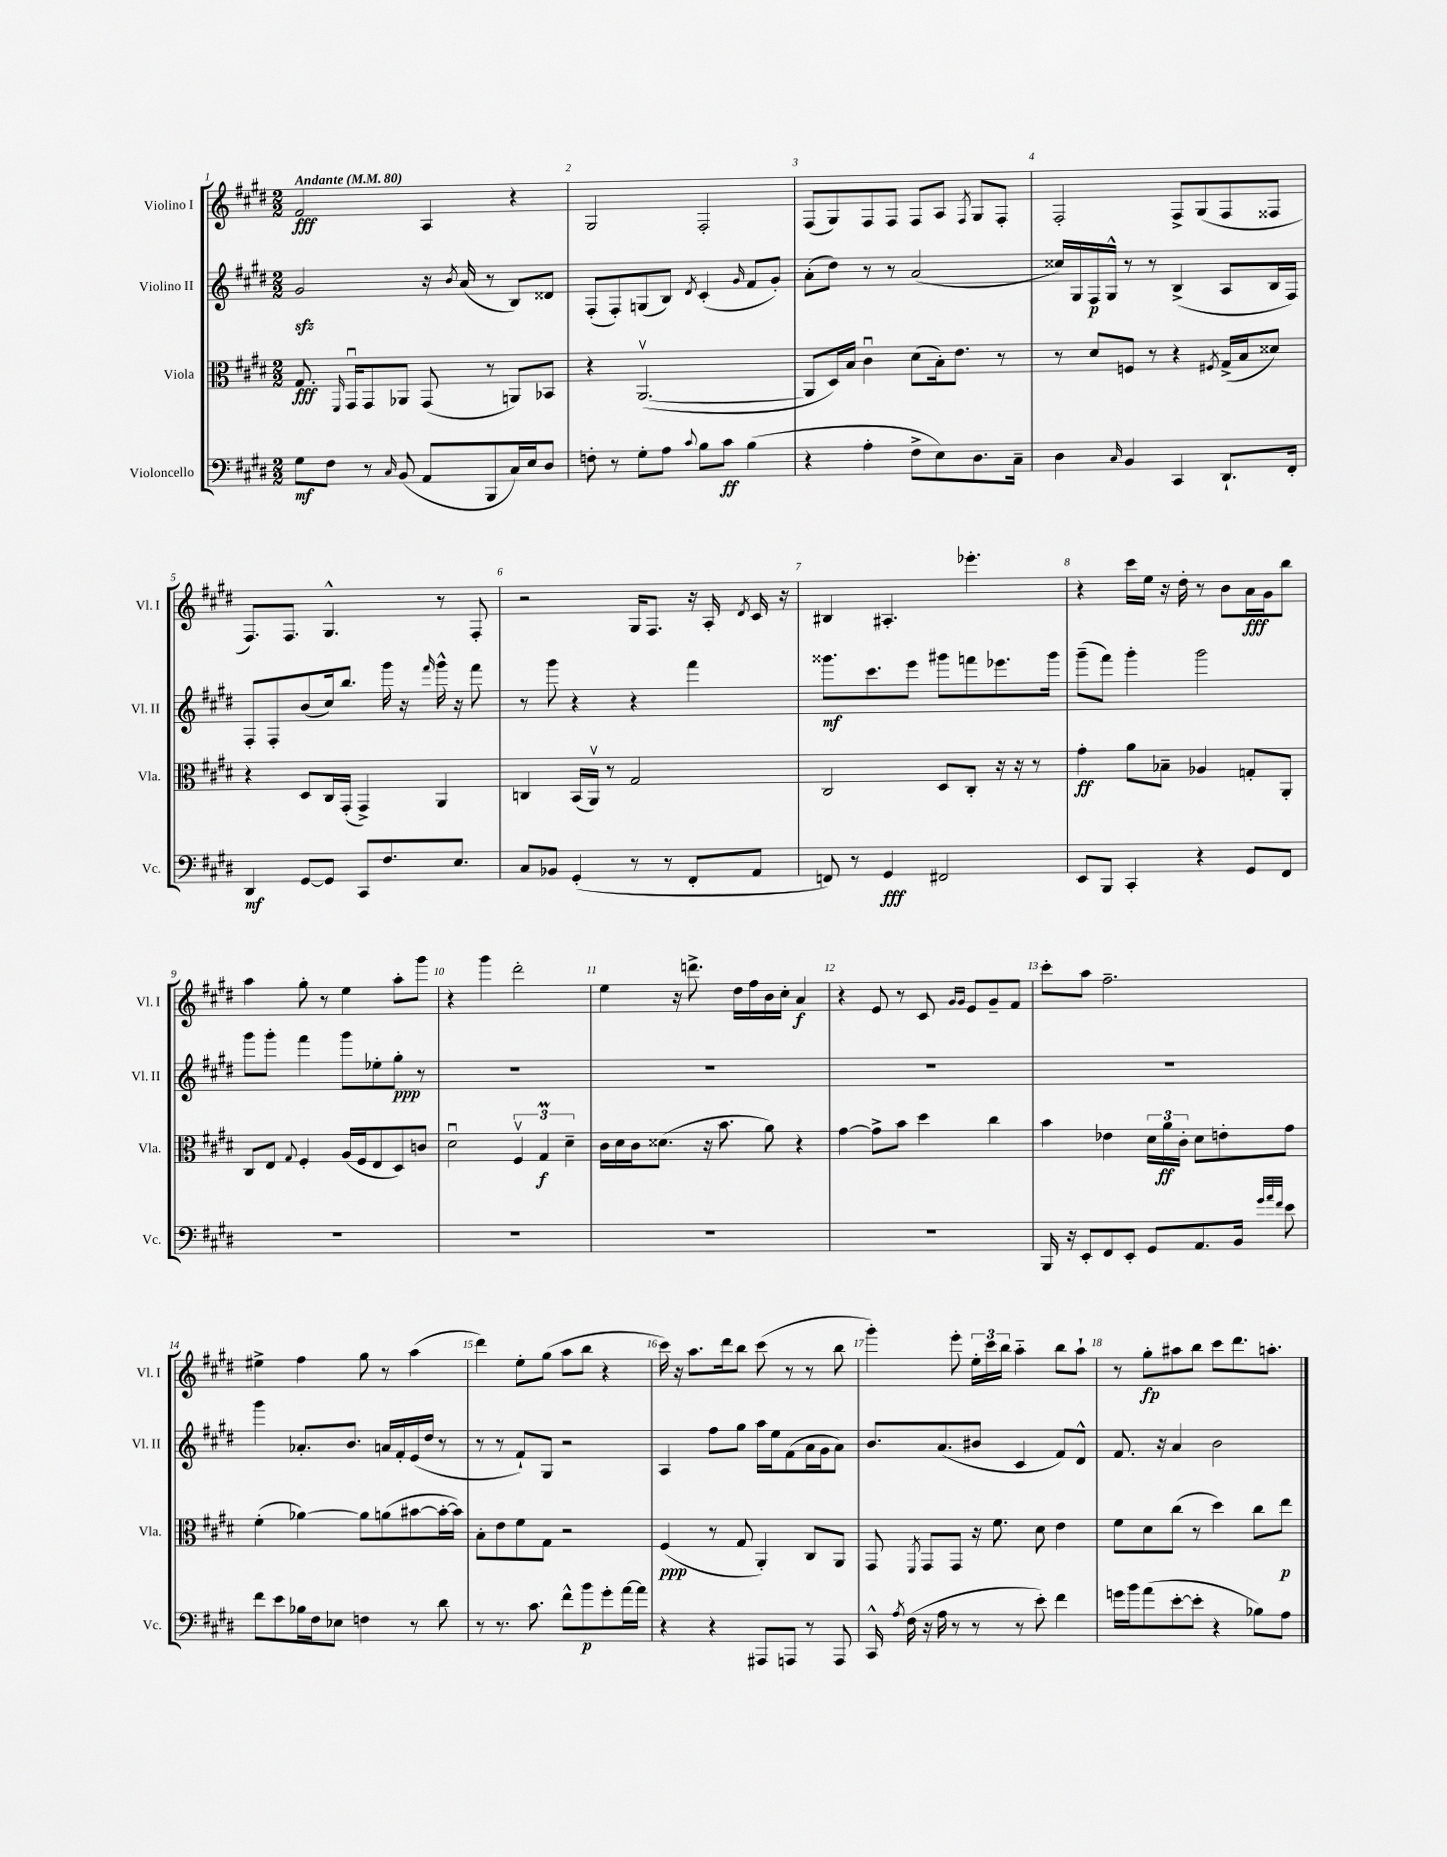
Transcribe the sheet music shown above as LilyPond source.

<<
\new StaffGroup <<
\new Staff = "s0" \with { instrumentName = "Violino I" shortInstrumentName = "Vl. I" } {
    \clef treble \key e \major \numericTimeSignature \time 2/2 \tempo "Andante" 4 = 80
    \autoBeamOff fis'2\fff a4 r4 |
    gis2 fis2-. |
    fis8[( gis8) fis8 fis8] fis8[ a8] \acciaccatura { fis8 } gis8[ fis8]-. |
    fis2-. fis8[-> gis8( fis8 fisis8] |
    fis8.[) fis8.] gis4.-^ r8 fis8-. |
    r2 gis16[ fis8.] r16 a16-. \acciaccatura { dis'8 } cis'16 r16 |
    bis4 ais4.-. ees'''4.-. |
    r4 cis'''16[ e''16] r16 dis''16-. r8 b'8[ a'16\fff gis'16 b''8] |
    a''4 gis''8-. r8 e''4 a''8[-. gis'''8] |
    r4 gis'''4 dis'''2-. |
    e''4 r16 d'''8.-> dis''16[ fis''16 b'16 cis''16]-. a'4\f |
    r4 e'8 r8 cis'8 \grace { gis'16[ gis'16] } e'8[ gis'8-- fis'8] |
    cis'''8[-. a''8] fis''2.-- |
    eis''4-> fis''4 gis''8 r8 a''4( |
    dis'''4) e''8[-. gis''8]( a''8[ b''8] r4 |
    cis'''16) r16 a''8.[ dis'''16 b''8] cis'''8( r8 r8 b''8 |
    gis'''4-.) e'''8-. \tuplet 3/2 { e''16[-. cis'''16 b''16] } a''4-_ b''8[ a''8]-! |
    r8 gis''8[-.\fp ais''8 b''8] cis'''8[ dis'''8. a''8.]-. \bar "|." |
}
\new Staff = "s1" \with { instrumentName = "Violino II" shortInstrumentName = "Vl. II" } {
    \clef treble \key e \major \numericTimeSignature \time 2/2
    \autoBeamOff gis'2\sfz r16 \acciaccatura { b'8 } a'16( r8 b8[) disis'8] |
    fis8[-.( fis8-.) g8( b8]) \acciaccatura { dis'8 } cis'4-.( \grace { gis'16 } fis'8[ gis'8]-.) |
    a'8[-.( dis''8]) r8 r8 a'2( |
    cisis''16[) gis16 fis16\p gis16]-^ r8 r8 b4->( a8[ b16 fis16]) |
    fis8[-. fis8-. b'8( cis''16) b''8.] gis'''16 r16 \grace { fis'''16 } gis'''16-^ r16 fis'''8 |
    r8 gis'''8 r4 r4 fis'''4 |
    gisis'''8.[\mf cis'''8. e'''8] gis'''8[ f'''8 ees'''8. gis'''16] |
    gis'''8[--( fis'''8]) gis'''4-. gis'''2 |
    gis'''8[ gis'''8]-. fis'''4 gis'''8[ ees''8-. gis''8]-.\ppp r8 |
    R1 |
    R1 |
    R1 |
    R1 |
    gis'''4 aes'8.[-. b'8.] a'16[ fis'16-. e'16( dis''16] r8 |
    r8 r8 fis'8[-!) gis8] r2 |
    a4 fis''8[ gis''8] a''16[ e''16 fis'8( a'16 gis'16 a'8]) |
    b'8.[ a'8.( bis'8] cis'4 fis'8[) dis'8]-^ |
    fis'8. r16 a'4 b'2 \bar "|." |
}
\new Staff = "s2" \with { instrumentName = "Viola" shortInstrumentName = "Vla." } {
    \clef alto \key e \major \numericTimeSignature \time 2/2
    \autoBeamOff gis8.\fff \grace { fis,16 } gis,16[\downbow gis,8 aes,8] gis,8( r8 a,8[) bes,8] |
    r4 a,2.~\upbow( |
    a,8[ dis16) b16] cis'4\downbow dis'8[( b16-.) e'8.] r8 |
    r8 dis'8[ f8] r8 r4 \acciaccatura { fis8 } gis16[->( b16 disis'8]) |
    r4 dis8[ cis16 gis,16]-.( gis,4->) a,4 |
    c4 b,16[( a,16]\upbow) r8 gis2 |
    cis2 dis8[ cis8]-. r16 r16 r8 |
    gis'4-.\ff a'8[ bes8]-- aes4 g8[-. a,8]-. |
    cis8[ e8] \appoggiatura { gis8 } fis4-. a16[( fis16 e8 dis8) c'8] |
    dis'2\downbow \tuplet 3/2 { fis4\upbow gis4\prall\f dis'4-- } |
    cis'16[ dis'16 cis'16 disis'8.]( r16 b'8. a'8) r4 |
    gis'4~ gis'8[-> b'8] dis''4 cis''4 |
    b'4 ees'4 \tuplet 3/2 { dis'16[ a'16\ff cis'16]-. } dis'8[ e'8-. gis'8] |
    fis'4-.( aes'4~) aes'8[ a'8( bis'8~ bis'16~-. bis'16]) |
    b8[-. e'8 fis'8 gis8] r2 |
    fis4\ppp( r8 gis8 a,4-.) cis8[ a,8] |
    gis,8 \acciaccatura { fis,8 } gis,8[ gis,8] r16 fis'8. dis'8 e'4 |
    fis'8[ dis'8 cis''8]( r8 dis''4) cis''8[ e''8]\p \bar "|." |
}
\new Staff = "s3" \with { instrumentName = "Violoncello" shortInstrumentName = "Vc." } {
    \clef bass \key e \major \numericTimeSignature \time 2/2
    \autoBeamOff gis8[\mf fis8] r8 \grace { cis16 } b,8( a,8[ b,,8 cis16) e16 dis8] |
    f8-. r8 gis8[-. a8] \appoggiatura { cis'8 } b8[ cis'8]\ff b4( |
    r4 a4-. fis8[-> e8) dis8. cis16]-- |
    dis4 \grace { cis16 } b,4 cis,4 dis,8.[-! fis,16]-. |
    dis,4\mf gis,8[~ gis,8] cis,8[ fis8. e8.] |
    cis8[ bes,8] gis,4-.( r8 r8 fis,8[-. a,8] |
    f,8) r8 gis,4\fff fis,2 |
    e,8[ b,,8] cis,4-. r4 gis,8[ fis,8] |
    R1 |
    R1 |
    R1 |
    R1 |
    b,,16 r16 e,8[-. fis,8 e,8]-. gis,8[ a,8. b,16] \grace { gis'32[ a'32 fis'32] } e'8 |
    fis'8[ e'8 bes16 fis16 ees8] f4 r8 dis'8 |
    r8 r8. cis'8. fis'8[-^ b'8\p gis'8-. a'16~ a'16] |
    r4 r4 ais,,8[ a,,8] r8 a,,8 |
    cis,16-^ \acciaccatura { a8 } fis16( r16 a16 r8 r8 r8 e'8-.) fis'4 |
    g'16[ b'16 a'8( e'8~-. e'8]-. r4 bes8[) a8] \bar "|." |
}
>>
>>
\layout { \context { \Score \override BarNumber.break-visibility = ##(#f #t #t) barNumberVisibility = #all-bar-numbers-visible } }
